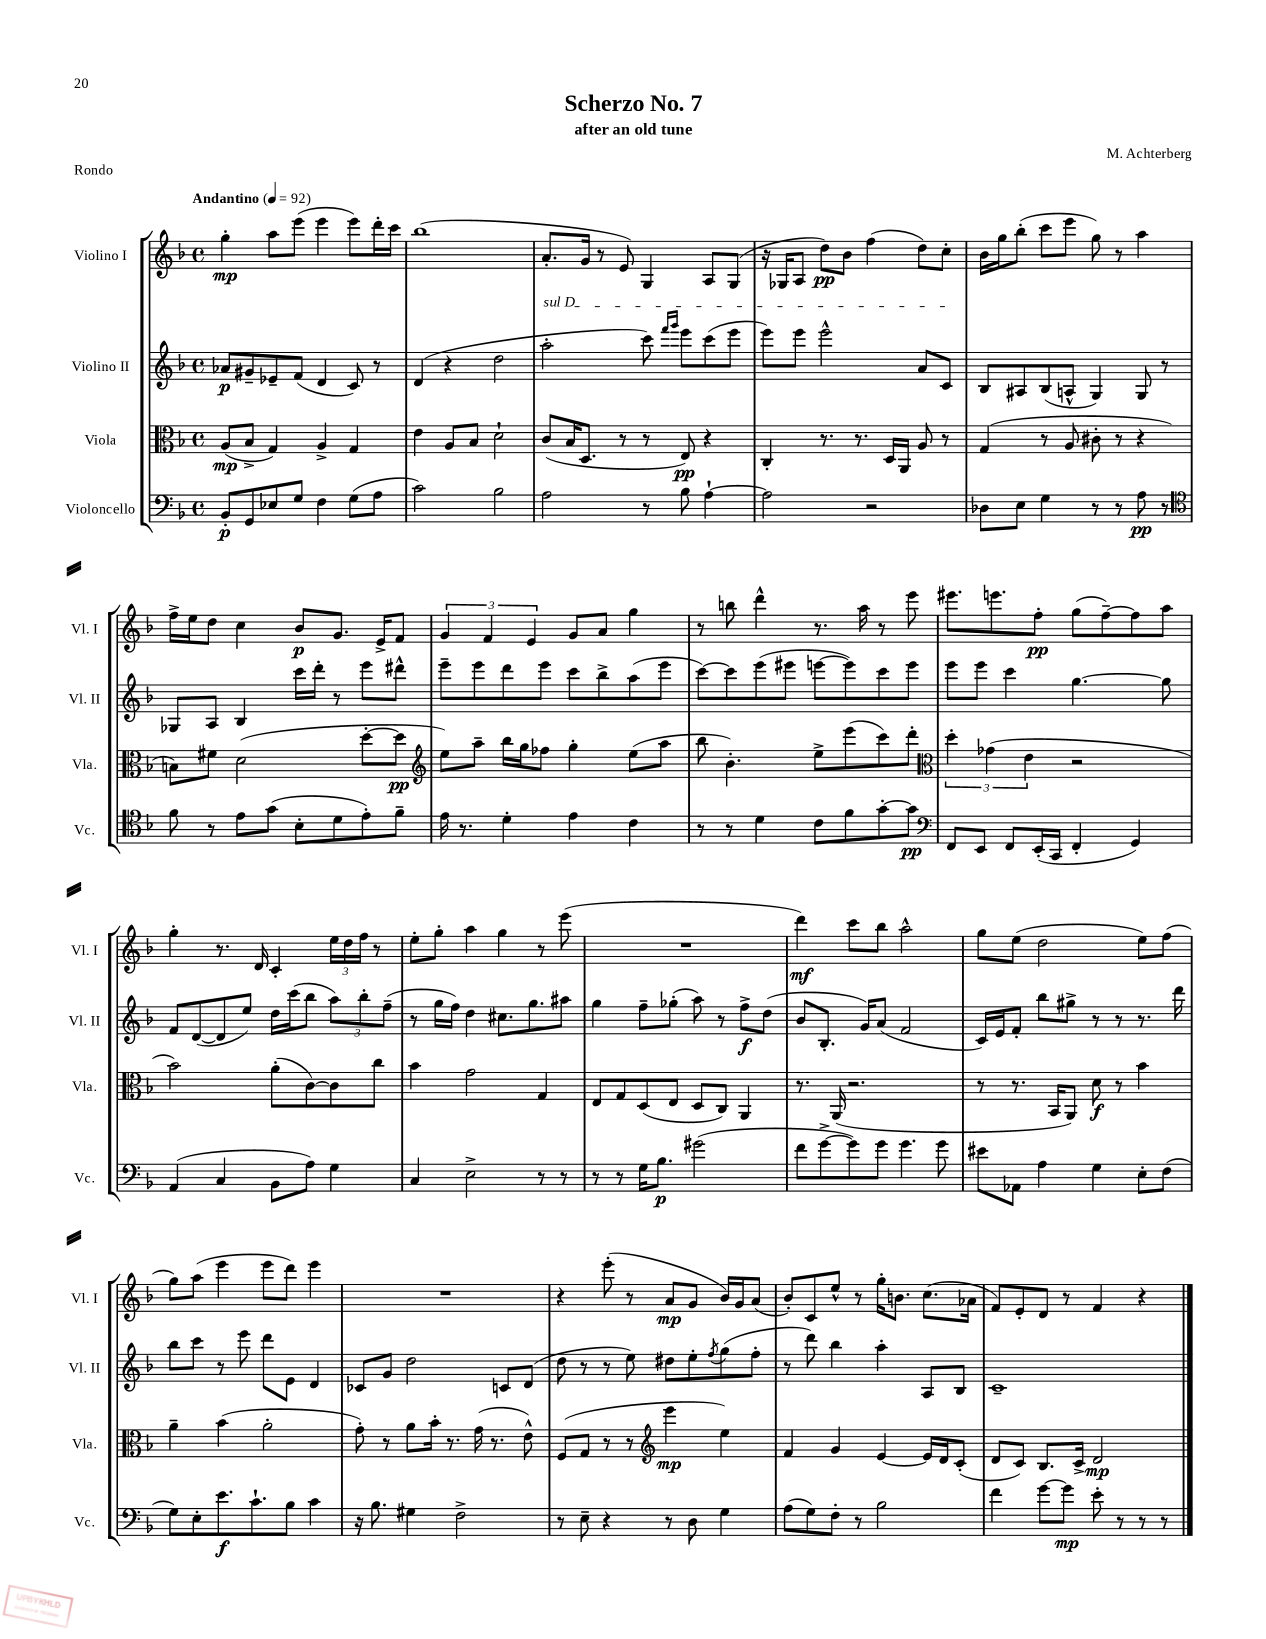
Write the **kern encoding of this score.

**kern	**kern	**kern	**kern
*staff4	*staff3	*staff2	*staff1
*clefF4	*clefC3	*clefG2	*clefG2
*k[b-]	*k[b-]	*k[b-]	*k[b-]
*M4/4	*M4/4	*M4/4	*M4/4
*met(c)	*met(c)	*met(c)	*met(c)
*MM92	*MM92	*MM92	*MM92
8BB-'	(8A	8a-	4gg'
8GG	8B-^	8g#~	.
8E-	4G)	8e-~	8aa
8G	.	(8f	(8eee
4F	4A^	4d	4eee
(8G	4G	8c)	8eee)
8A	.	8r	16ddd'
.	.	.	16ccc
=	=	=	=
2c)	4e	(4d	(1bb-
.	8A	4r	.
.	8B-	.	.
2B-	2d`	2dd	.
=	=	=	=
2A	(8c	2aa'	8.a'
.	16B-	.	.
.	8.D	.	16g
.	.	.	8r
.	8r	.	8e)
8r	8r	8ccc)	4G
.	.	16qqfff	.
.	.	16qqggg	.
8B-	8E)	8eee	.
[4A`	4r	(8ccc	8A
.	.	8eee	(8G
=	=	=	=
2A]	4C'	8eee)	16r
.	.	.	16G-
.	.	8eee	8A
.	8.r	2eee^^	8dd)
.	.	.	8b-
.	8.r	.	.
2r	.	.	(4ff
.	16D	.	.
.	16AA	.	.
.	8A	8a	8dd)
.	8r	8c	8cc'
=	=	=	=
8D-	(4G	8B-	16b-
.	.	.	16gg
8E	.	8A#	(8bb-'
4G	8r	(8B-	8ccc
.	8A	8A^^	8eee
8r	8c#'	4G)	8gg)
8r	8r	.	8r
8A	4r	8G	4aa
8r	.	8r	.
=	=	=	=
*clefC4	*	*	*
8f	8B)	8G-	16ff^
.	.	.	16ee
8r	8f#	8A	8dd
8e	(2d	4B-	4cc
(8g	.	.	.
8B-'	.	16ccc	8b-
.	.	16ddd'	.
8d	.	8r	8.g
8e')	[8dd'	8eee	.
.	.	.	16e^
8f~	8dd]	8ddd#^^	8f
=	=	=	=
*	*clefG2	*	*
16e	8ee)	8eee~	6g
8.r	.	.	.
.	8aa~	8eee	.
.	.	.	6f
4d'	16bb-	8ddd	.
.	16gg	.	.
.	.	.	6e
.	8ff-	8eee	.
4e	4gg'	8ccc	8g
.	.	8bb-^	8a
4c	(8ee	(8aa	4gg
.	8aa	8eee	.
=	=	=	=
8r	8bb-	[8ccc)	8r
8r	4.b-')	8ccc]	8bb
4d	.	(8eee	4ddd^^
.	.	8eee#	.
8c	8ee^	[8eee	8.r
8f	(8eee	8eee])	.
.	.	.	16aa
[8g'	8ccc)	8ccc	8r
8g]	8ddd'	8eee	8eee
=	=	=	=
*clefF4	*clefC3	*	*
8FF	6dd'	8eee	8.eee#
8EE	.	8eee	.
.	(6g-	.	.
.	.	.	8.eee
8FF	.	4ccc	.
.	6e	.	.
(16EE'	.	.	8ff'
16CC	.	.	.
4FF'	2r	[4.gg	(8gg
.	.	.	[8ff~)
4GG)	.	.	8ff]
.	.	8gg]	8aa
=	=	=	=
(4AA	2b-)	8f	4gg'
.	.	([8d	.
4C	.	8d]	8.r
.	.	8ee)	.
.	.	.	16d
8BB-	(8a'	16dd	4c'
.	.	(16ccc	.
8A)	[8c)	8bb-	.
4G	8c]	12aa)	24ee
.	.	.	24dd
.	.	12bb-'	24ff
.	8cc	.	8r
.	.	(12ff~	.
=	=	=	=
4C	4b-	8r	8ee'
.	.	16gg	8gg'
.	.	16ff)	.
2E^	2g	4dd	4aa
.	.	8.cc#	4gg
.	.	8.gg	.
8r	4G	.	8r
8r	.	8aa#	(8eee
=	=	=	=
8r	8E	4gg	1r
8r	8G	.	.
16G	(8D	8ff~	.
8.B-	.	.	.
.	8E	(8gg-'	.
(2g#	8D	8aa)	.
.	8C)	8r	.
.	4AA	8ff^	.
.	.	(8dd	.
=	=	=	=
8f	8.r	8b-	4ddd)
[8g^	.	8.B-'	.
.	(16AA	.	.
8g])	2.r	.	8ccc
.	.	16g)	.
8g	.	(8a	8bb-
4.g	.	2f	2aa^^
8g	.	.	.
=	=	=	=
8e#	8r	16c)	8gg
.	.	16e	.
8AA-	8.r	8f'	(8ee
4A	.	8bb-	2dd
.	16BB-	.	.
.	8AA)	8gg#^	.
4G	8d	8r	.
.	8r	8r	.
8E'	4b-	8.r	8ee)
(8F	.	.	(8ff
.	.	16ddd	.
=	=	=	=
8G)	4a~	8bb-	8gg)
8E'	.	8ccc	(8aa
8.e	(4b-	8r	4eee
.	.	8eee	.
8.c`	.	.	.
.	2a'	8ddd	8eee
8B-	.	8e	8ddd)
4c	.	4d	4eee
=	=	=	=
16r	8g')	8c-	1r
8.B-	.	.	.
.	8r	8g	.
4G#	8a	2dd	.
.	16b-'	.	.
.	8.r	.	.
2F^	.	.	.
.	(16g	.	.
.	8.r	.	.
.	.	8c	.
.	8e^^)	(8d	.
=	=	=	=
8r	(8F	8dd	4r
8E~	8G	8r	.
4r	8r	8r	(8eee'
.	8r	8ee)	8r
*	*clefG2	*	*
8r	4eee	8dd#	8a
8D	.	8ee'	8g
.	.	8qff	.
4G	4ee)	(8gg	16b-)
.	.	.	16g
.	.	8ff'	(8a
=	=	=	=
(8A	4f	8r	8b-')
8G)	.	8ddd)	8c
8F'	4g	4bb-	8ee^^
8r	.	.	8r
2B-	[4e	4aa'	16gg'
.	.	.	8.b
.	16e]	8A	(8.cc
.	16d	.	.
.	(8c'	8B-	.
.	.	.	16a-
=	=	=	=
4f	8d	1c~	8f)
.	8c)	.	8e'
[8g	8.B-	.	8d
8g]	.	.	8r
.	16c^	.	.
8e'	2d	.	4f
8r	.	.	.
8r	.	.	4r
8r	.	.	.
==	==	==	==
*-	*-	*-	*-
